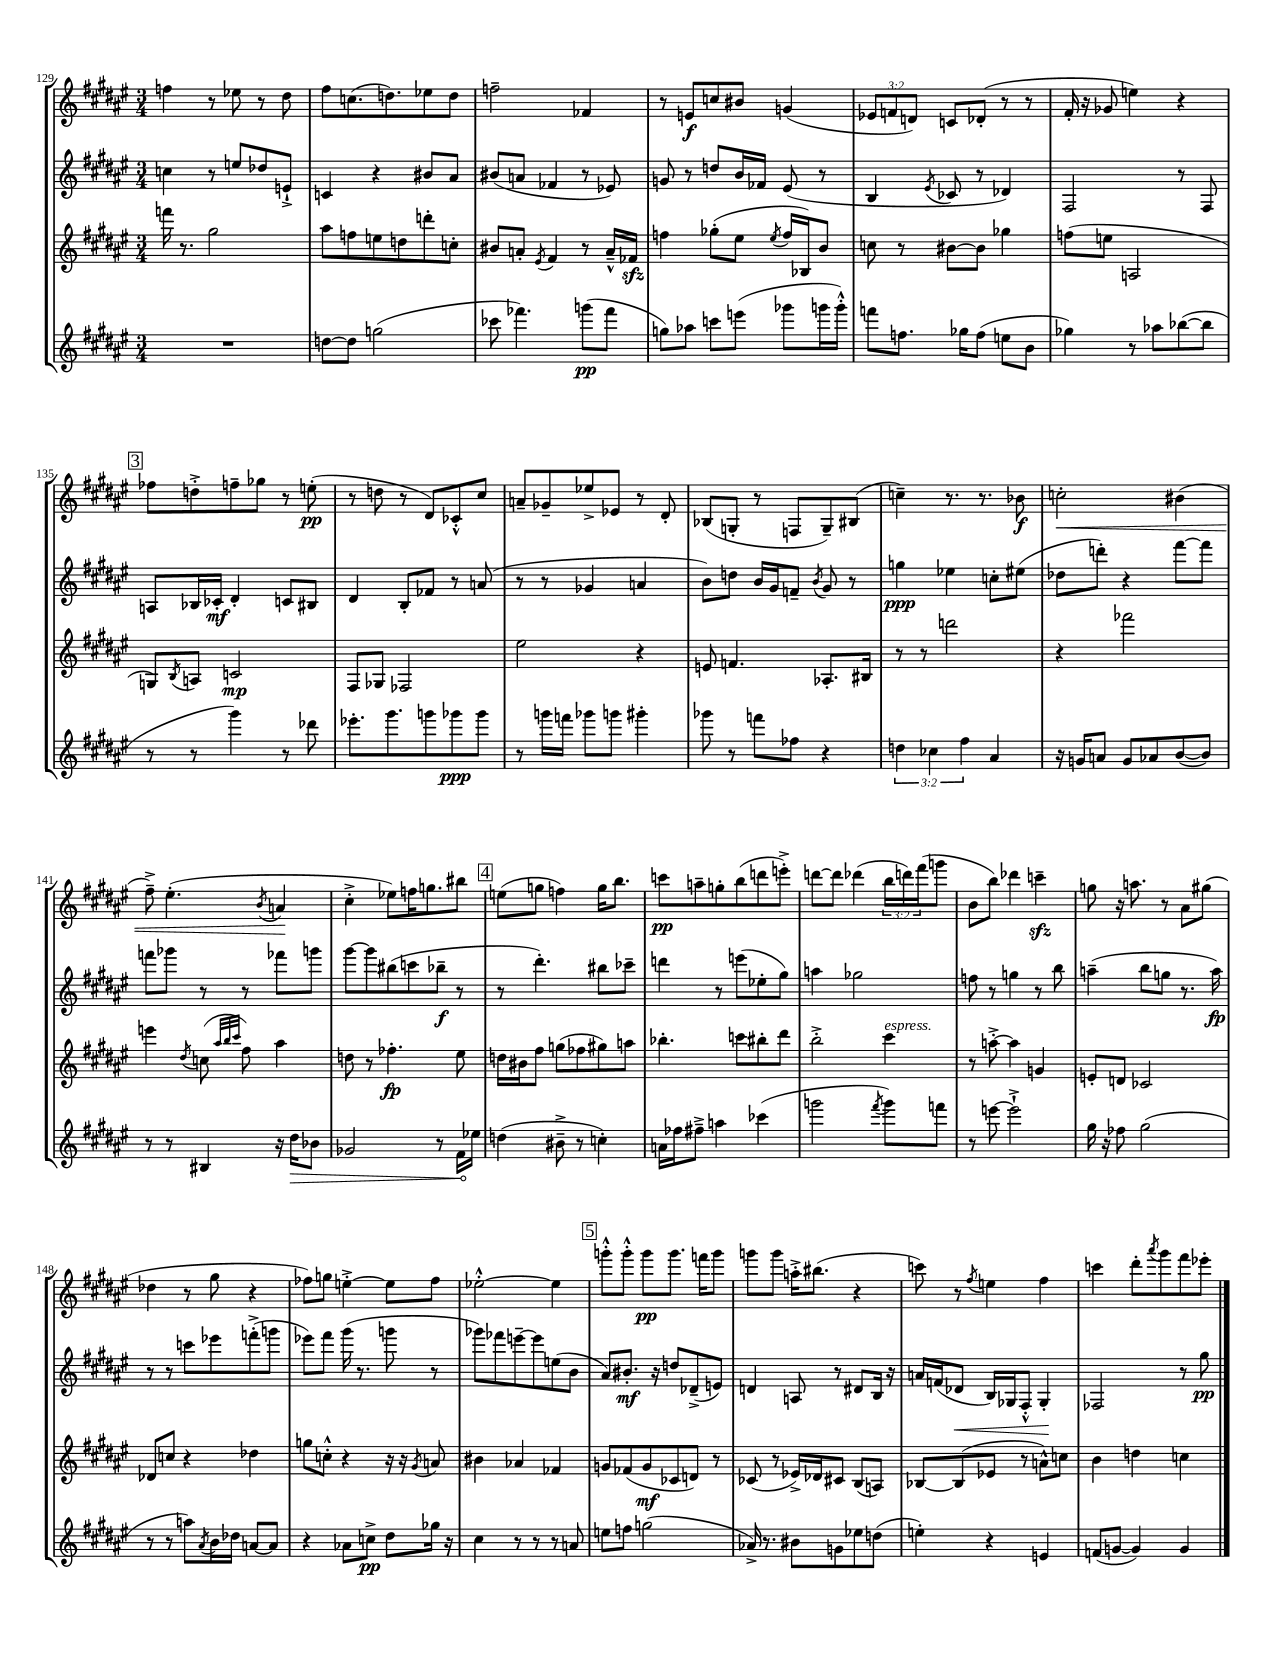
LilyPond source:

<<
\new StaffGroup <<
\new Staff = "s0" {
    \clef treble \key fis \major \numericTimeSignature \time 3/4 \override Staff.TupletNumber.text = #tuplet-number::calc-fraction-text
    f''4 r8 ees''8 r8 dis''8 |
    fis''8 c''8.( d''8.) ees''8 d''8 |
    f''2-- fes'4 |
    r8 e'8\f c''8 bis'8 g'4( |
    \tuplet 3/2 { ees'8 f'8 d'8) } c'8 des'8-.( r8 r8 |
    fis'16-. r16 ges'8 e''4) r4 |
    \mark \markup { \box "3" } fes''8 d''8-.-> f''8-- ges''8 r8 e''8-.\pp( |
    r8 d''8 r8 dis'8) ces'8-.-^ cis''8 |
    a'8-- ges'8-- ees''8-> ees'8 r8 dis'8-. |
    bes8( g8-. r8 f8 g8--) bis8( |
    c''4--) r8. r8. bes'8\f |
    c''2-.\< bis'4( |
    fis''8--->) eis''4.-.( \acciaccatura { b'8 } a'4\! |
    cis''4-.-> ees''8) f''16 g''8. bis''8 |
    \mark \markup { \box "4" } e''8( g''8 f''4) g''16 b''8. |
    c'''8\pp a''8-- g''8-. b''8( d'''8 e'''8-.->) |
    d'''8~ d'''8 des'''4( \tuplet 3/2 { b''16 d'''16) fis'''16( } g'''8 |
    b'8 b''8) des'''4 c'''4--\sfz |
    g''8 r16 a''8. r8 ais'8 gis''8( |
    des''4 r8 gis''8 r4 |
    fes''8) g''8 e''4~-.-> e''8 fes''8 |
    ees''2~-.-^ ees''4 |
    \mark \markup { \box "5" } g'''8-.-^ g'''8-.-^ g'''8\pp g'''8. f'''16 g'''8 |
    g'''8 g'''8 a''16-.-> bis''8.( r4 |
    c'''8) r8 \acciaccatura { fis''8 } e''4 fis''4 |
    c'''4 dis'''8-. \acciaccatura { ais'''8 } gis'''8 fis'''8 ees'''8-. \bar "|." |
}
\new Staff = "s1" {
    \clef treble \key fis \major \numericTimeSignature \time 3/4
    c''4 r8 e''8 des''8 e'8-!-> |
    c'4 r4 bis'8 ais'8 |
    bis'8( a'8 fes'4 r8 ees'8) |
    g'8 r8 d''8 b'16 fes'16 eis'8( r8 |
    b4 \acciaccatura { eis'8 } ces'8 r8 des'4) |
    fis2 r8 fis8 |
    \mark \markup { \box "3" } a8 bes16 ces'16-.\mf dis'4-. c'8 bis8 |
    dis'4 b8-. fes'8 r8 a'8( |
    r8 r8 ges'4 a'4 |
    b'8) d''8 b'16 gis'16 f'8-- \acciaccatura { b'8 } gis'8 r8 |
    g''4\ppp ees''4 c''8-. eis''8( |
    des''8 d'''8-.) r4 fis'''8~ fis'''8 |
    f'''8 ges'''8 r8 r8 fes'''8 g'''8 |
    gis'''8~ gis'''8 bis''8( c'''8 bes''8--\f r8 |
    \mark \markup { \box "4" } r8 dis'''4.-.) bis''8 ces'''8-- |
    d'''4 r8 e'''8( ees''8-. gis''8) |
    a''4 ges''2 |
    f''8 r8 g''4 r8 b''8 |
    a''4--( b''8 g''8 r8. a''16\fp) |
    r8 r8 c'''8 ees'''8 f'''8-.->( g'''8 |
    ees'''8) fis'''8 gis'''16( r8. g'''8 r8 |
    ges'''8) fes'''8 e'''8~-- e'''8 e''8( b'8 |
    \mark \markup { \box "5" } ais'8) bis'8.-.\mf r16 d''8 des'8--->( e'8) |
    d'4 a8 r8 dis'8 b16 r16 |
    a'16 f'16( des'8\< b16) ges16 fis8-.-^ ges4-.\! |
    fes2 r8 gis''8\pp \bar "|." |
}
\new Staff = "s2" {
    \clef treble \key fis \major \numericTimeSignature \time 3/4
    f'''16 r8. gis''2 |
    ais''8 f''8 e''8 d''8 d'''8-. c''8-. |
    bis'8 a'8-. \acciaccatura { eis'8 } fis'4 r8 a'16---^ fes'16\sfz |
    f''4 ges''8-.( eis''8 \acciaccatura { eis''8 } f''16 bes16) b'8 |
    c''8 r8 bis'8~ bis'8 ges''4 |
    f''8( e''8 a2 |
    \mark \markup { \box "3" } g8) \acciaccatura { b8 } a8 c'2\mp |
    fis8 ges8 fes2 |
    eis''2 r4 |
    e'8 f'4. aes8.-. bis16 |
    r8 r8 d'''2 |
    r4 fes'''2 |
    e'''4 \acciaccatura { dis''8 } c''8( \grace { ais''32 b''32 cis'''32 } fis''8) ais''4 |
    d''8 r8 fes''4.-.\fp eis''8 |
    \mark \markup { \box "4" } d''16 bis'16 fis''8 g''8( fes''8 gis''8) a''8 |
    bes''4.-. c'''8 bis''8-. dis'''8 |
    b''2-.-> cis'''4^\markup { \italic "espress." } |
    r8 a''8~-.-> a''4 g'4 |
    e'8-. d'8 ces'2 |
    des'8 c''8 r4 des''4 |
    g''8 c''8-.-^ r4 r16 r16 \acciaccatura { gis'8 } a'8 |
    bis'4 aes'4 fes'4 |
    \mark \markup { \box "5" } g'8 fes'8( g'8\mf ces'8 d'8) r8 |
    ces'8( r8 ees'16->) des'16 cis'8 b8( a8) |
    bes8~ bes8( ees'8 r8 a'8-^) c''8 |
    b'4 d''4 c''4 \bar "|." |
}
\new Staff = "s3" {
    \clef treble \key fis \major \numericTimeSignature \time 3/4 \override Staff.TupletNumber.text = #tuplet-number::calc-fraction-text
    R2. |
    d''8~ d''8 g''2( |
    ces'''8 fes'''4.) g'''8\pp( fes'''8 |
    g''8) aes''8 c'''8 e'''8( ges'''8 g'''16 g'''16-.-^) |
    f'''8 f''8. ges''16 f''8( e''8 b'8 |
    ges''4) r8 aes''8 bes''8~( bes''8 |
    \mark \markup { \box "3" } r8 r8 gis'''4) r8 des'''8 |
    ees'''8.-. gis'''8. g'''8 ges'''8\ppp ges'''8 |
    r8 g'''16 f'''16 ges'''8 g'''8 gis'''4-. |
    ges'''8 r8 f'''8 fes''8 r4 |
    \tuplet 3/2 { d''4 ces''4 fis''4 } ais'4 |
    r16 g'16 a'8 g'8 aes'8 b'8~( b'8) |
    r8 r8 bis4 r16 \once \override Hairpin.circled-tip = ##t dis''16\> bes'8 |
    ges'2 r8 fis'16\! ees''16 |
    \mark \markup { \box "4" } d''4( bis'8---> r8 c''4-.) |
    a'16 fes''16 fis''8---> a''4 ces'''4( |
    g'''2 \acciaccatura { fis'''8 } g'''8) f'''8 |
    r8 e'''8~ e'''2-!-> |
    gis''16 r16 fes''8 gis''2( |
    r8 r8 a''8) \acciaccatura { ais'8 } b'16 des''16 a'8~ a'8 |
    r4 aes'8 c''8->\pp dis''8 ges''16 r16 |
    cis''4 r8 r8 r8 a'8 |
    \mark \markup { \box "5" } e''8 f''8 g''2( |
    aes'16->) r8. bis'8 g'8 ees''8 d''8( |
    e''4-.) r4 e'4 |
    f'8( g'8~ g'4) g'4 \bar "|." |
}
>>
>>
\layout { \context { \Score currentBarNumber = #129 } }
